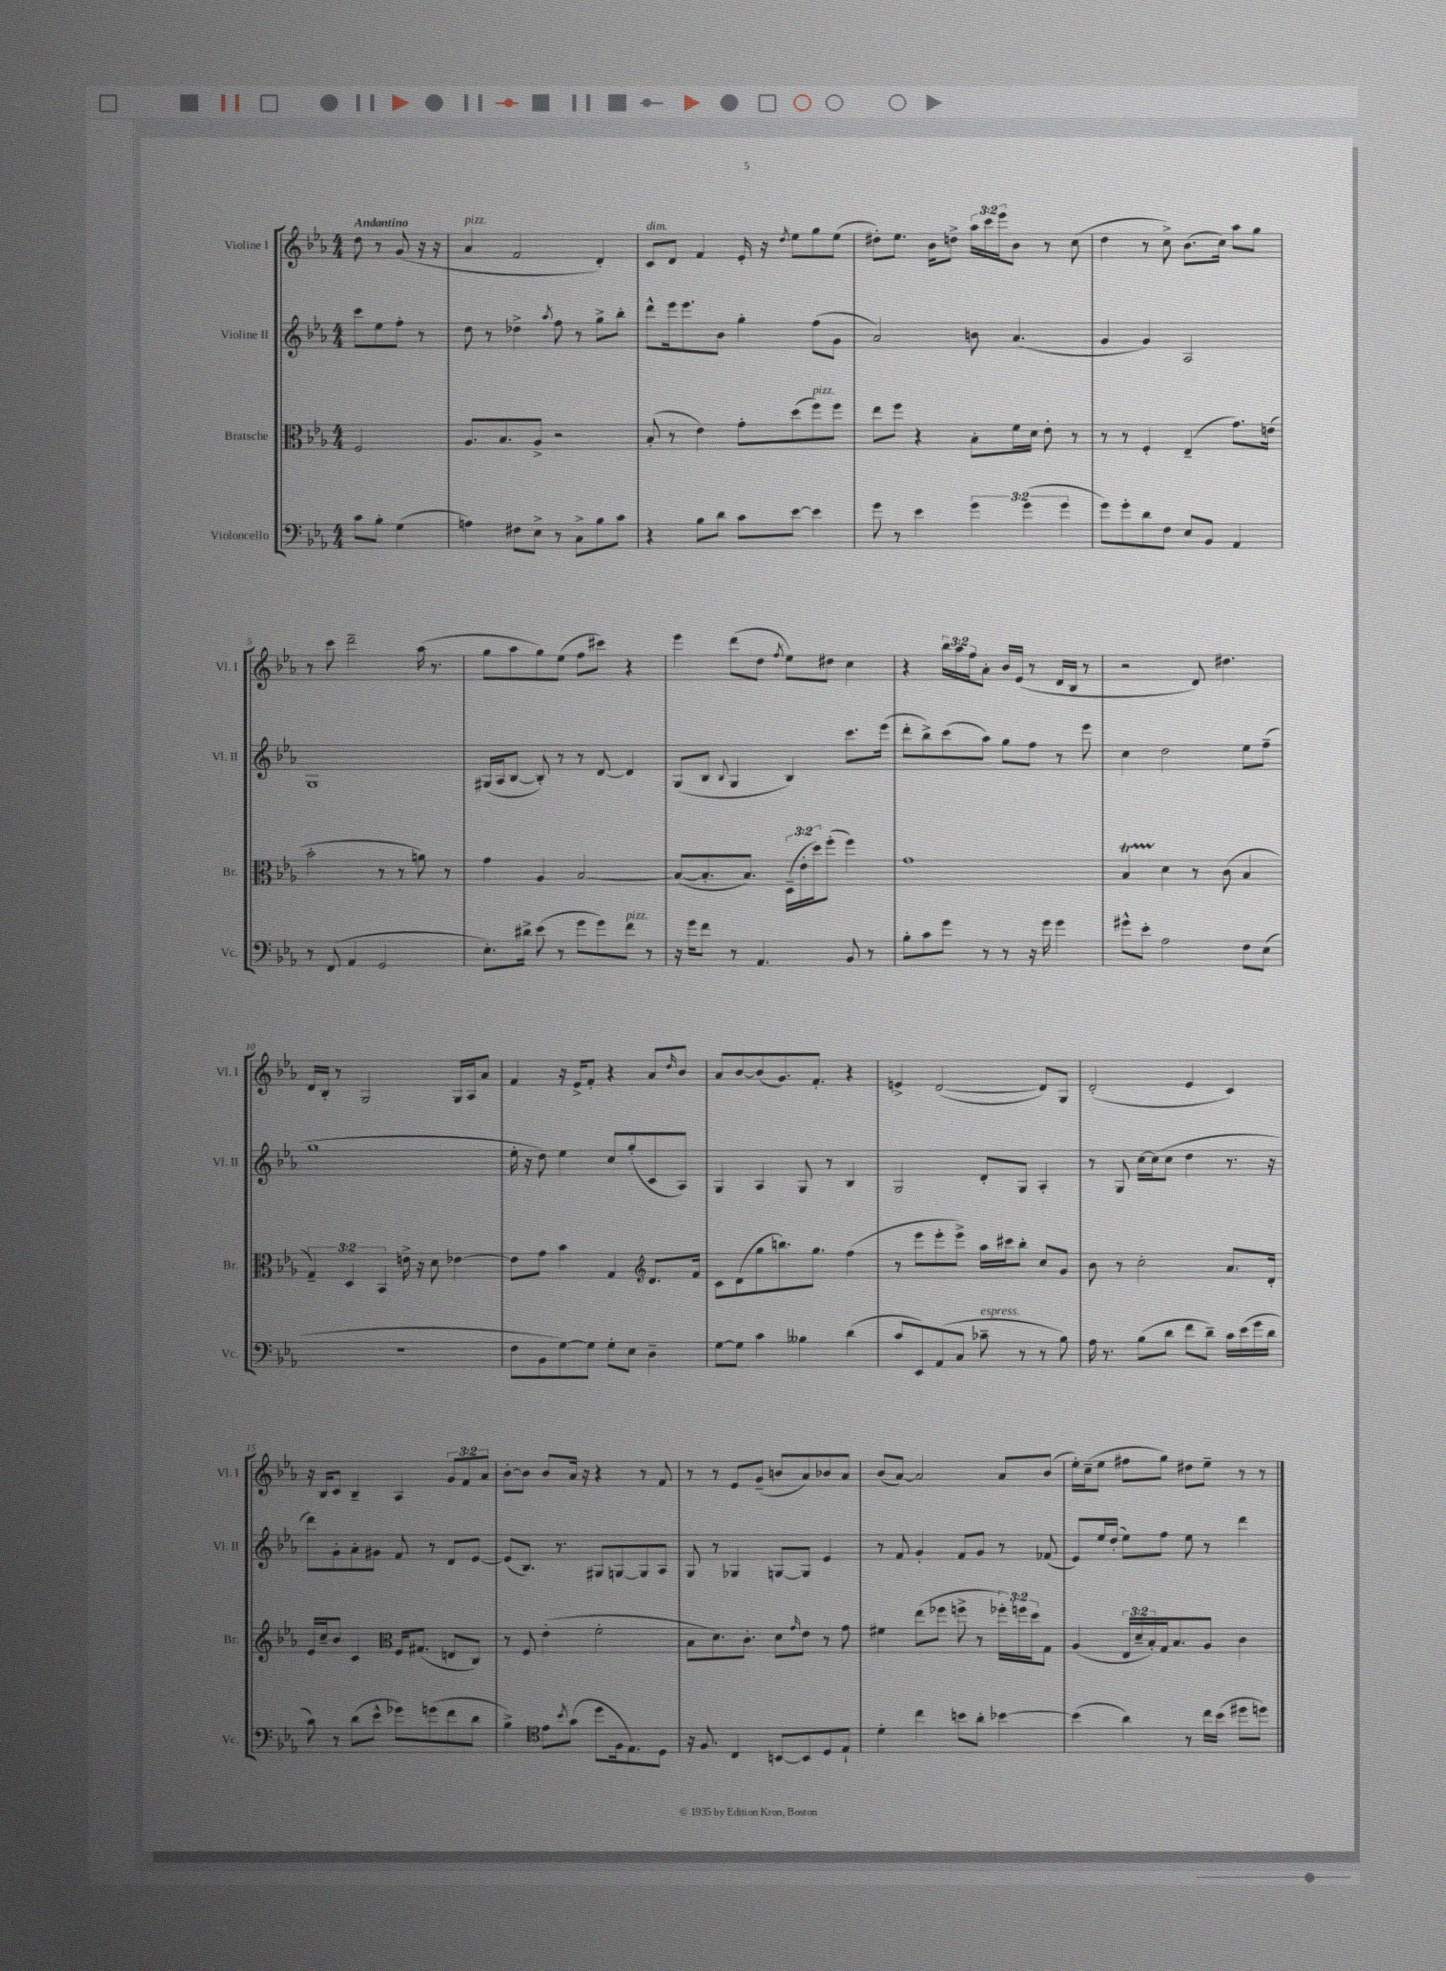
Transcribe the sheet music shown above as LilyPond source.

<<
\new StaffGroup <<
\new Staff = "s0" \with { instrumentName = "Violine I" shortInstrumentName = "Vl. I" } {
    \clef treble \key ees \major \numericTimeSignature \time 4/4 \override Staff.TupletNumber.text = #tuplet-number::calc-fraction-text \partial 2 \tempo "Andantino"
    d''8 r8 g'8( r16 r16 |
    aes'4^\markup { \italic "pizz." } f'2 d'4-.) |
    c'8^\markup { \italic "dim." } d'8 f'4 ees'16-. r16 \acciaccatura { d''8 } ees''8 g''8 ees''8( |
    dis''8-.) ees''8. bes'16 d''8-> \tuplet 3/2 { aes''16 c'''16 ees'''16 } bes'8 r8 c''8( |
    d''4 r8 c''8->) bes'8.( c''16) aes''8 g''8 |
    r8 c'''8 d'''2-- aes''16( r8. |
    g''8 aes''8 g''8) ees''8( f''8 cis'''8) r4 |
    ees'''4 d'''8( d''8 \acciaccatura { f''8 } ees''8) dis''8 c''4 |
    r4 \tuplet 3/2 { bes''16 aes''16 f''16 } aes'8-. bes'16 ees'16( r8 d'16 bes16 r8 |
    r2 d'8) dis''4. |
    d'16 bes16-. r8 g2 g16 aes16 aes'8 |
    f'4 r16 ees'16-> f'8-. r4 aes'8 \grace { d''16 } bes'8 |
    aes'8 bes'8~ bes'8( g'8.) f'8.-. r4 |
    e'4-> d'2~( d'8) g8 |
    d'2-.( ees'4 c'4) |
    r16 bes16 c'8 bes4-- aes4 \tuplet 3/2 { g'8 f'8 aes'8 } |
    bes'8~-. bes'8 bes'8 aes'16 r16 r4 r8 f'8 |
    r8 r8 ees'8 g'8--( b'8 aes'8) bes'8 aes'8 |
    bes'8( aes'8~) aes'2 aes'8 bes'8( |
    ees''16-.) c''16--( ees''8 fis''8 g''8) dis''8 ees''8-- r8 r8 \bar "|." |
}
\new Staff = "s1" \with { instrumentName = "Violine II" shortInstrumentName = "Vl. II" } {
    \clef treble \key ees \major \numericTimeSignature \time 4/4 \partial 2
    c'''8 ees''8 f''8-. r8 |
    d''8 r8 des''4-> \acciaccatura { aes''8 } f''8 r8 g''8-> bes''8-. |
    d'''8-^ ees'''16 ees'''8. bes'8 g''4-. f''8( g'8 |
    aes'2) b'8 aes'4.( |
    g'4 g'4) aes2 |
    g1 |
    gis16( aes16 bes8~ bes8-.) r8 r8 d'8~ d'4 |
    g8( bes8 \appoggiatura { bes8 } g4 bes4) c'''8. ees'''16( |
    d'''8-. bes''8->) c'''8( aes''8) g''8 f''8 r8 ees'''8 |
    c''4 d''2 ees''8 f''8--( |
    g''1 |
    ees''16-. r16 d''8) ees''4 c''8 g''8-.( c'8 aes8) |
    g4 aes4 g8 r8 bes4 |
    g2 d'8-. g8 aes4-. |
    r8 g8 c''16~ c''16( c''8 d''4 r8. r16 |
    d'''8) g'8-. aes'8-. gis'8 f'8 r8 d'8 ees'8~ |
    ees'8( bes8.) r8. gis8 g8~ g8 aes8 |
    g8 r8 ges4 g8~ g8 ees'4 |
    r8 f'8 g'4-. f'8 g'8 r8 fes'8( |
    ees'8) ees''16 d''16-.( ees''8) f''8 ees''8 r8 d'''4 \bar "|." |
}
\new Staff = "s2" \with { instrumentName = "Bratsche" shortInstrumentName = "Br." } {
    \clef alto \key ees \major \numericTimeSignature \time 4/4 \override Staff.TupletNumber.text = #tuplet-number::calc-fraction-text \partial 2
    f2 |
    aes8. bes8. aes8-> r2 |
    bes8-.( r8 ees'4) g'8-. d''8( f''8^\markup { \italic "pizz." }) f''8 |
    ees''8 f''8 r4 bes8-. f'16 d'16 ees'8-. r8 |
    r8 r8 f4-. ees4--( g'8.) e'16( |
    bes'2-. r8 r8 a'8) r8 |
    g'4 aes4 bes2~ |
    bes8~( bes8.-. bes8.) \tuplet 3/2 { d16--( ees'16-. d''16) } f''8-.( f''4) |
    g'1 |
    bes4\startTrillSpan d'4\stopTrillSpan r8 c'8( bes4 |
    \tuplet 3/2 { g4--) d4 bes,4 } e'16-> r16 d'8 ees'4~ |
    ees'8 g'8 bes'4 g4 \clef treble d'8. f'16 |
    c'8 d'8( g''8 b''8.) g''8. f''4( |
    r8 ees'''8 ees'''8-. ees'''8->) aes''16 cis'''16 bes''8-. c''8 g'8 |
    bes'8 r8 c''2-. aes'8. d'16-. |
    ees'16 c''16-- bes'8 c'4 \clef alto f16 gis8.( e8 c8) |
    r8 f8 ees'4-.( f'2-. |
    bes8 d'8.) c'8.-. d'8 \grace { g'16 } ees'8 r8 g'8 |
    fis'4 ees''8( fes''8 f''8-> r8 \tuplet 3/2 { fes''16-.) f''16 d''16 } g8 |
    aes4( \tuplet 3/2 { ees16 d'16-- bes16-.) } g16 bes8. aes8 c'4 \bar "|." |
}
\new Staff = "s3" \with { instrumentName = "Violoncello" shortInstrumentName = "Vc." } {
    \clef bass \key ees \major \numericTimeSignature \time 4/4 \override Staff.TupletNumber.text = #tuplet-number::calc-fraction-text \partial 2
    c'8 bes8-. g4( |
    a4) fis8 ees8-> r8 c8-> bes8 c'8 |
    r4 bes8 d'8 c'8 ees'8~ ees'4 |
    g'8 r8 ees'4 \tuplet 3/2 { g'4 g'4( g'4 } |
    g'8) g'8-. d'8 f8 ees8 bes,8 aes,4 |
    r8 f,8( aes,4 g,2 |
    ees8.-.) dis'16-> ees'8( r8 g'8 g'8) f'8^\markup { \italic "pizz." } r8 |
    r16 g'16 f'8 r8 aes,4. bes,8 r8 |
    bes8-. c'8 g'8 r8 r8 r16 g'16 g'4 |
    gis'8-^ ees'8-. aes2 f8 ees8( |
    R1 |
    f8 bes,8 g8~) g8 g8-. ees8 d4-- |
    g8~ g8 c'4 beses4 d'4( |
    c'8 ees,8) aes,8( c8 ces'8--^\markup { \italic "espress." } r8 r8 bes8) |
    aes16 r8. bes8( d'8 f'8 d'8--) c'16 ees'16( g'16 d'16 |
    c'8) r8 d'8( ees'8-^ ges'8) g'8( f'8 d'8 |
    bes4->) \clef tenor ees'8 \acciaccatura { bes'8 } g'8( d''8 f16 ees8.) d8 |
    r16 f8. c4 b,8~ b,8 d8 ees8-! |
    d'4-. c''4 b'8 aes'8-. bes'4~ |
    bes'4( aes'4) r8 c''16 bes'16( dis''8 d''8) \bar "|." |
}
>>
>>
